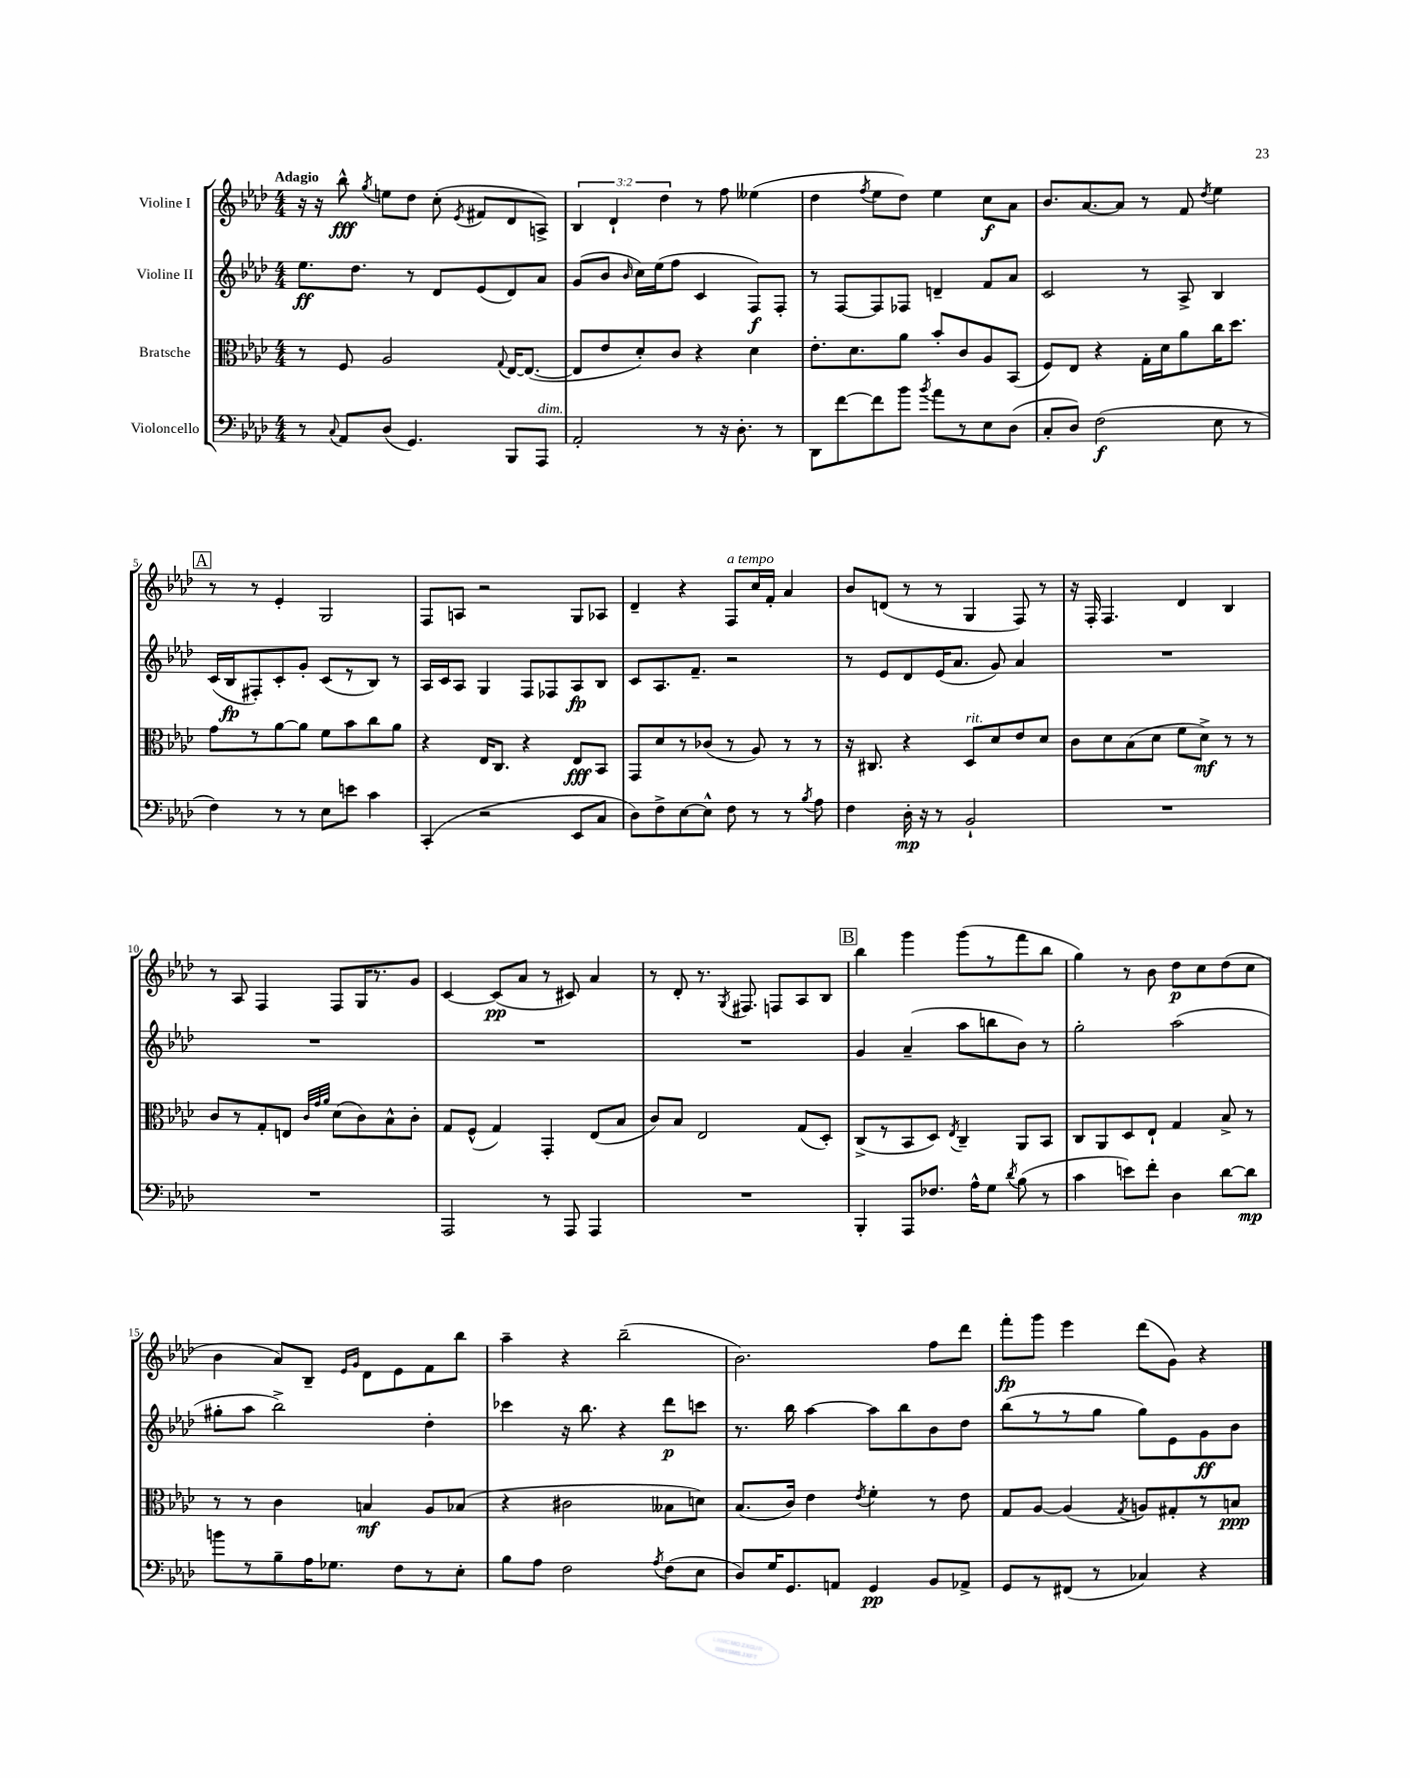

**kern	**dynam	**kern	**dynam	**kern	**dynam	**kern	**dynam
*part4	*part4	*part3	*part3	*part2	*part2	*part1	*part1
*staff4	*staff4	*staff3	*staff3	*staff2	*staff2	*staff1	*staff1
*I"Violoncello	*	*I"Bratsche	*	*I"Violine II	*	*I"Violine I	*
*clefF4	*	*clefC3	*	*clefG2	*	*clefG2	*
*k[b-e-a-d-]	*	*k[b-e-a-d-]	*	*k[b-e-a-d-]	*	*k[b-e-a-d-]	*
*M4/4	*	*M4/4	*	*M4/4	*	*M4/4	*
=1	=1	=1	=1	=1	=1	=1	=1
!	!	!	!	!	!	!LO:TX:a:B:t=Adagio	!
8r	.	8r	.	8.ee-\L	ff	16r	.
.	.	.	.	.	.	16r	.
8qqC/	.	.	.	.	.	.	.
8AA-/L	.	8F/	.	.	.	8bb-^^\	fff
.	.	.	.	8.dd-\J	.	.	.
.	.	.	.	.	.	8qgg/	.
(8D-/J	.	2A-/	.	.	.	8een\L	.
4.GG/)	.	.	.	8r	.	8dd-\J	.
.	.	.	.	8d-/L	.	(8cc'\	.
.	.	.	.	.	.	8qe-/	.
.	.	.	.	(8e-/	.	8f#X/L	.
.	.	8qqG/	.	.	.	.	.
8BBB-/L	.	[16E-/KL	.	8d-/)	.	8d-/	.
.	.	(8.E-/J_	.	.	.	.	.
!LO:TX:a:i:t=dim.	!	!	!	!	!	!	!
8AAA-/J	.	.	.	8a-/J	.	8An^/J)	.
=2	=2	=2	=2	=2	=2	=2	=2
2AA-'/	.	8E-/L]	.	(8g/L	.	6B-/	.
.	.	8e-/	.	8b-/J	.	.	.
.	.	.	.	.	.	6d-`/	.
.	.	.	.	16qqb-/	.	.	.
.	.	8d-'/)	.	16cc\LL)	.	.	.
.	.	.	.	(16ee-\J	.	.	.
.	.	.	.	.	.	6dd-\	.
.	.	8c/J	.	8ff\J	.	.	.
8r	.	4r	.	4c/	.	8r	.
16r	.	.	.	.	.	8ff\	.
8.D-'\	.	.	.	.	.	.	.
.	.	4d-\	.	8F/L)	f	(4ee--X\	.
8r	.	.	.	8F'/J	.	.	.
=3	=3	=3	=3	=3	=3	=3	=3
8DD-\L	.	8.e-'\L	.	8r	.	4dd-\	.
[8f\	.	.	.	[8F/L	.	.	.
.	.	8.d-\	.	.	.	.	.
.	.	.	.	.	.	8qff/	.
8f\]	.	.	.	8F/]	.	8ee-\L	.
8b-\J	.	8a-\J	.	8F-X/J	.	8dd-\J)	.
8qb-/	.	.	.	.	.	.	.
8a-\L	.	8b-'/L	.	4dn~/	.	4ee-\	.
8r	.	8c/	.	.	.	.	.
8E-\	.	8A-/	.	8f/L	.	8cc\L	f
(8D-\J	.	(8BB-/J	.	8a-/J	.	8a-\J	.
=4	=4	=4	=4	=4	=4	=4	=4
8C'/L	.	8F/L)	.	2c/	.	8.b-/L	.
8D-/J)	.	8E-/J	.	.	.	.	.
.	.	.	.	.	.	[8.a-/	.
(2F\	f	4r	.	.	.	.	.
.	.	.	.	.	.	8a-/J]	.
.	.	16G'\LL	.	8r	.	8r	.
.	.	16d-\J	.	.	.	.	.
.	.	8a-\	.	8A-^/	.	8f/	.
.	.	.	.	.	.	8qdd-/	.
8E-\	.	16cc\K	.	4B-/	.	4ee-\	.
.	.	8.dd-\J	.	.	.	.	.
8r	.	.	.	.	.	.	.
!!LO:LB:g=z
!!LO:REH:place=s1:t=A
=5	=5	=5	=5	=5	=5	=5	=5
4F\)	.	8g\L	.	(16c/LL	.	8r	.
.	.	.	.	16B-/J	fp	.	.
.	.	8r	.	8F#X'/)	.	8r	.
8r	.	[8a-\	.	8c'/	.	4e-'/	.
8r	.	8a-\J]	.	8g'/J	.	.	.
8E-\L	.	8f\L	.	(8c/L	.	2G/	.
8en\J	.	8b-\	.	8r	.	.	.
4c\	.	8cc\	.	8B-/J)	.	.	.
.	.	8a-\J	.	8r	.	.	.
=6	=6	=6	=6	=6	=6	=6	=6
(4CC'/	.	4r	.	16A-/LL	.	8F/L	.
.	.	.	.	16c/J	.	.	.
.	.	.	.	8A-/J	.	8An/J	.
2r	.	16E-/KL	.	4G/	.	2r	.
.	.	8.C/J	.	.	.	.	.
.	.	4r	.	8F/L	.	.	.
.	.	.	.	8F-X/	.	.	.
8EE-/L	.	8E-/L	fff	8A-/	fp	8G/L	.
8C/J	.	8BB-/J	.	8B-/J	.	8A-X/J	.
=7	=7	=7	=7	=7	=7	=7	=7
8D-\L)	.	8GG/L	.	8c/L	.	4d-~/	.
8F^\	.	8d-/	.	8.A-/	.	.	.
[8E-\	.	8r	.	.	.	4r	.
.	.	.	.	8.f~/J	.	.	.
8E-^^\J]	.	(8c-X/J	.	.	.	.	.
!	!	!	!	!	!	!LO:TX:a:i:t=a tempo	!
8F\	.	8r	.	2r	.	8F/L	.
8r	.	8A-/)	.	.	.	16cc/L	.
.	.	.	.	.	.	16f'/JJ	.
8r	.	8r	.	.	.	4a-/	.
8qB-/	.	.	.	.	.	.	.
8A-\	.	8r	.	.	.	.	.
=8	=8	=8	=8	=8	=8	=8	=8
4F\	.	16r	.	8r	.	8b-/L	.
.	.	8.C#X/	.	.	.	.	.
.	.	.	.	8e-/L	.	(8dn/J	.
16D-'\	mp	4r	.	8d-/	.	8r	.
16r	.	.	.	.	.	.	.
8r	.	.	.	(16e-/K	.	8r	.
.	.	.	.	8.a-/J	.	.	.
!	!	!LO:TX:a:i:t=rit.	!	!	!	!	!
2BB-`/	.	8D-/L	.	.	.	4G/	.
.	.	8d-/	.	8g/)	.	.	.
.	.	8e-/	.	4a-/	.	8F/)	.
.	.	8d-/J	.	.	.	8r	.
=9	=9	=9	=9	=9	=9	=9	=9
1r	.	8c\L	.	1r	.	16r	.
.	.	.	.	.	.	16F'/	.
.	.	8d-\	.	.	.	4.F/	.
.	.	(8B-\	.	.	.	.	.
.	.	8d-\J	.	.	.	.	.
.	.	8f\L	.	.	.	4d-/	.
.	.	8d-^\J)	mf	.	.	.	.
.	.	8r	.	.	.	4B-/	.
.	.	8r	.	.	.	.	.
!!LO:LB:g=z
=10	=10	=10	=10	=10	=10	=10	=10
1r	.	8c/L	.	1r	.	8r	.
.	.	8r	.	.	.	8A-/	.
.	.	8G'/	.	.	.	4F/	.
.	.	8En/J	.	.	.	.	.
.	.	32qqc/LLL	.	.	.	.	.
.	.	32qqg/	.	.	.	.	.
.	.	32qqa-/JJJ	.	.	.	.	.
.	.	(8d-\L	.	.	.	8F/L	.
.	.	8c\)	.	.	.	16G/K	.
.	.	.	.	.	.	8.r	.
.	.	8B-^^\	.	.	.	.	.
.	.	8c'\J	.	.	.	8g/J	.
=11	=11	=11	=11	=11	=11	=11	=11
2AAA-/	.	8G/L	.	1r	.	[4c/	.
.	.	(8F^^/J	.	.	.	.	.
.	.	4G/)	.	.	.	(8c/L]	pp
.	.	.	.	.	.	8a-/J	.
8r	.	4GG'/	.	.	.	8r	.
8AAA-/	.	.	.	.	.	8c#X/)	.
4AAA-/	.	(8E-/L	.	.	.	4a-/	.
.	.	8B-/J	.	.	.	.	.
=12	=12	=12	=12	=12	=12	=12	=12
1r	.	8c/L)	.	1r	.	8r	.
.	.	8B-/J	.	.	.	8d-'/	.
.	.	2E-/	.	.	.	8.r	.
.	.	.	.	.	.	8qG/	.
.	.	.	.	.	.	8.F#X/	.
.	.	.	.	.	.	8Fn/L	.
.	.	(8G/L	.	.	.	8A-/	.
.	.	8D-'/J)	.	.	.	8B-/J	.
!!LO:REH:place=s1:t=B
=13	=13	=13	=13	=13	=13	=13	=13
4BBB-'/	.	(8C^/L	.	4g/	.	4bb-\	.
.	.	8r	.	.	.	.	.
8AAA-/L	.	8BB-/	.	(4a-~/	.	4ggg\	.
8.F-X/J	.	8D-/J)	.	.	.	.	.
.	.	8qE-/	.	.	.	.	.
.	.	4C~/	.	8aa-\L	.	(8ggg\L	.
16A-^^\KL	.	.	.	.	.	.	.
8G\J	.	.	.	8bbn\	.	8r	.
8qd-/	.	.	.	.	.	.	.
(8B-\	.	8AA-/L	.	8b-\J)	.	8fff\	.
8r	.	8BB-/J	.	8r	.	8bb-\J	.
=14	=14	=14	=14	=14	=14	=14	=14
4c\	.	8C/L	.	2gg'\	.	4gg\)	.
.	.	8AA-/	.	.	.	.	.
8en\L)	.	8D-/	.	.	.	8r	.
8f'\J	.	8E-`/J	.	.	.	8b-\	.
4D-\	.	4G/	.	(2aa-\	.	8dd-\L	p
.	.	.	.	.	.	8cc\	.
[8d-\L	.	8B-^/	.	.	.	(8dd-\	.
8d-\J]	mp	8r	.	.	.	8cc\J	.
!!LO:LB:g=z
=15	=15	=15	=15	=15	=15	=15	=15
8bn\L	.	8r	.	8gg#X'\L	.	4b-\	.
8r	.	8r	.	8aa-\J	.	.	.
8B-~\	.	4c\	.	2bb-^\)	.	8a-/L)	.
16A-\K	.	.	.	.	.	8B-~/J	.
8.G-X\J	.	.	.	.	.	.	.
.	.	.	.	.	.	16qqe-/LL	.
.	.	.	.	.	.	16qqg/JJ	.
.	.	4Bn/	mf	.	.	8d-\L	.
8F\L	.	.	.	.	.	8e-\	.
8r	.	8A-/L	.	4dd-'\	.	8f\	.
8E-'\J	.	(8B-X/J	.	.	.	8bb-\J	.
=16	=16	=16	=16	=16	=16	=16	=16
8B-\L	.	4r	.	4ccc-X\	.	4aa-~\	.
8A-\J	.	.	.	.	.	.	.
2F\	.	2c#X\	.	16r	.	4r	.
.	.	.	.	8.bb-\	.	.	.
.	.	.	.	4r	.	(2bb-~\	.
8qA-/	.	.	.	.	.	.	.
(8F\L	.	8B--X\L	.	8ddd-\L	p	.	.
8E-\J	.	8dn\J)	.	8cccn\J	.	.	.
=17	=17	=17	=17	=17	=17	=17	=17
8D-/L)	.	(8.B-/L	.	8.r	.	2.b-\)	.
16G/K	.	.	.	.	.	.	.
8.GG/	.	16c/Jk)	.	16bb-\	.	.	.
.	.	4e-\	.	[4aa-\	.	.	.
8AAn/J	.	.	.	.	.	.	.
.	.	8qe-/	.	.	.	.	.
4GG/	pp	4f'\	.	8aa-\L]	.	.	.
.	.	.	.	8bb-\	.	.	.
8BB-/L	.	8r	.	8b-\	.	8ff\L	.
8AA-X^/J	.	8e-\	.	8dd-\J	.	8ddd-\J	.
=18	=18	=18	=18	=18	=18	=18	=18
8GG/L	.	8G/L	.	(8bb-\L	.	8fff'\L	fp
8r	.	[8A-/J	.	8r	.	8ggg\J	.
(8FF#X/J	.	(4A-/]	.	8r	.	4eee-\	.
8r	.	.	.	8gg\J	.	.	.
.	.	8qG/	.	.	.	.	.
4C-X/)	.	8An/L)	.	8gg\L)	.	(8ddd-\L	.
.	.	8G#X'/	.	8e-\	.	8g\J)	.
4r	.	8r	.	8g\	ff	4r	.
.	.	8Bn/J	ppp	8b-\J	.	.	.
==	==	==	==	==	==	==	==
*-	*-	*-	*-	*-	*-	*-	*-
